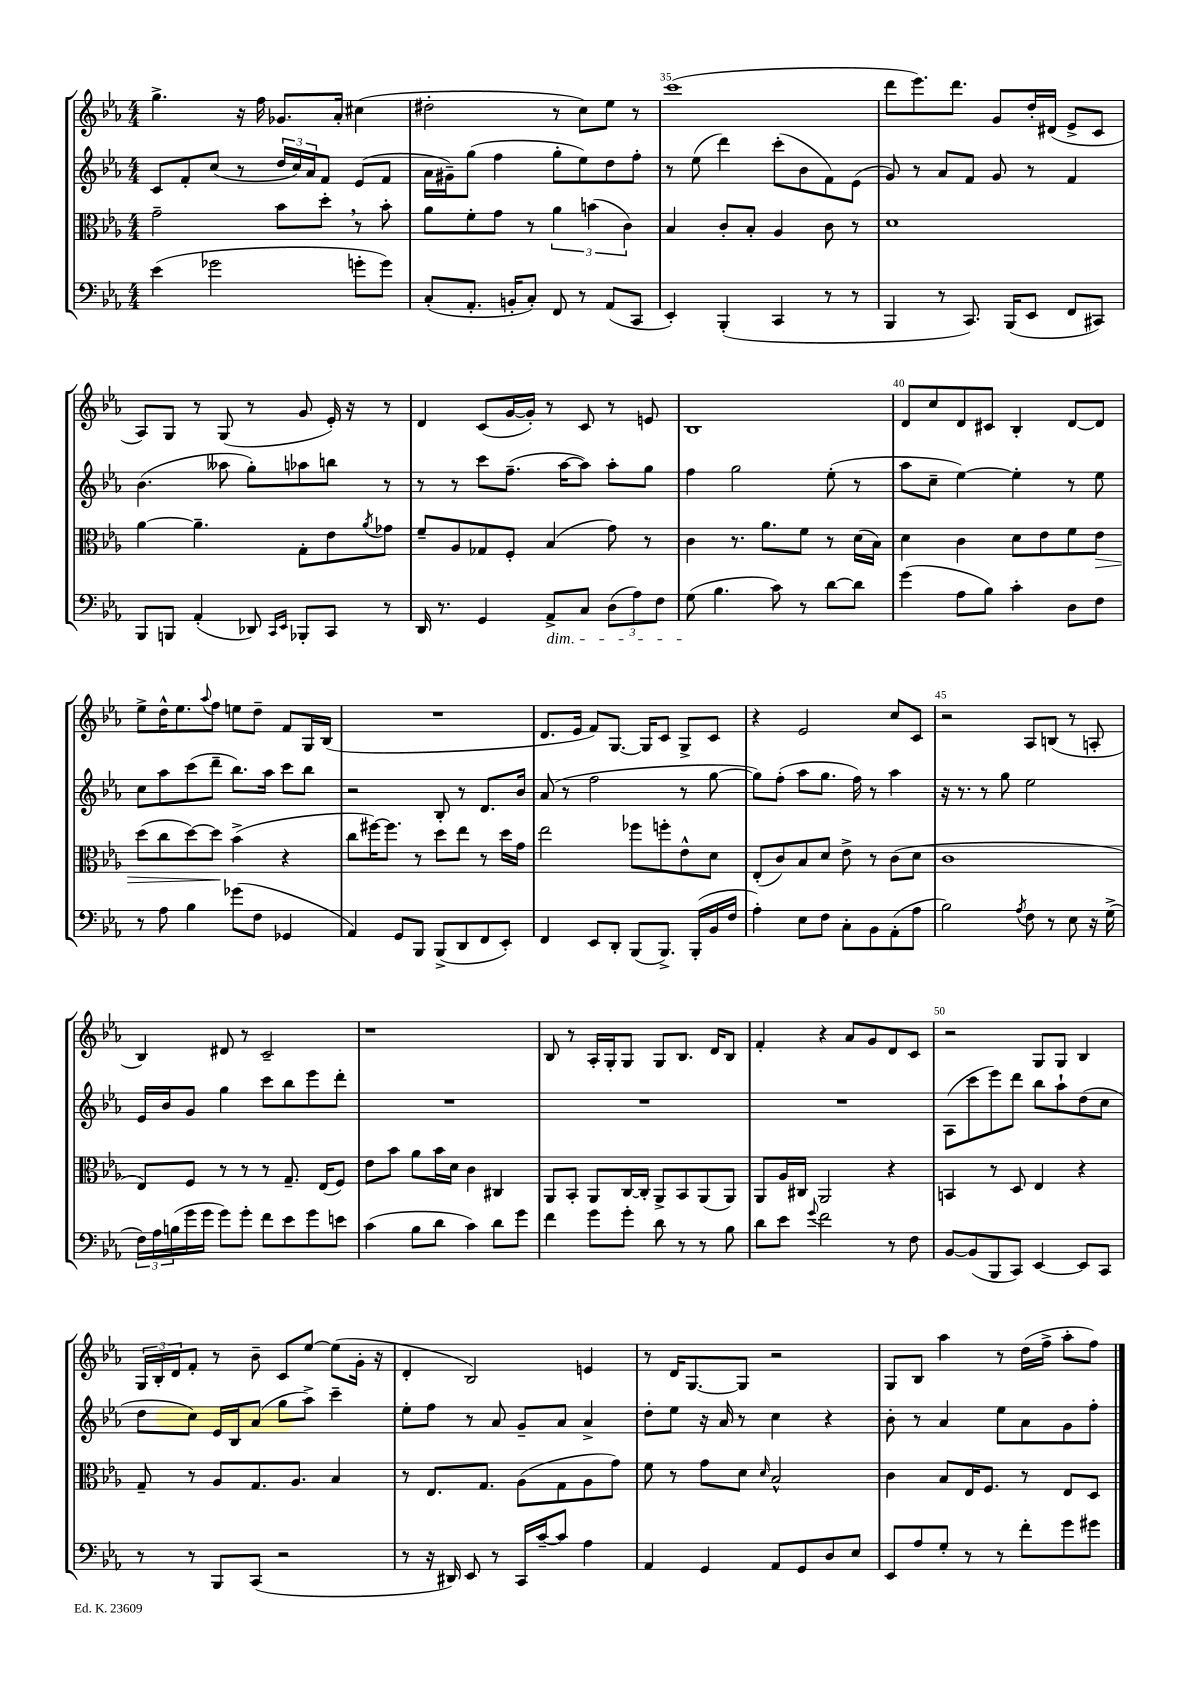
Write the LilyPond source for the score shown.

<<
\new StaffGroup <<
\new Staff = "s0" {
    \clef treble \key ees \major \numericTimeSignature \time 4/4
    g''4.-> r16 f''16 ges'8. aes'16-. cis''4( |
    dis''2-. r8 c''8) ees''8 r8 |
    c'''1( |
    d'''8 ees'''8.) d'''8. g'8 d''16-. dis'16( ees'8-> c'8 |
    aes8) g8 r8 g8( r8 g'8 ees'16-.) r16 r8 |
    d'4 c'8( g'16~ g'16-.) r8 c'8 r8 e'8 |
    bes1 |
    d'8 c''8 d'8 cis'8 bes4-. d'8~ d'8 |
    ees''8-> d''16-^ ees''8. \appoggiatura { aes''8 } f''8 e''8 d''8-- f'8 g16 bes16( |
    R1 |
    d'8. ees'16 f'8) g8.~ g16 c'8 g8-> c'8 |
    r4 ees'2 c''8 c'8 |
    r2 aes8 b8( r8 a8-. |
    bes4) dis'8 r8 c'2-- |
    r1 |
    bes8 r8 aes16-. g16-. g8 g8 bes8. d'16 bes8 |
    f'4-. r4 aes'8 g'8 d'8 c'8 |
    r2 g8 g8 bes4 |
    \tuplet 3/2 { g16 bes16-. d'16 } f'8-. r8 bes'8-- c'8 ees''8~ ees''8( g'16-. r16 |
    d'4-. bes2) e'4 |
    r8 d'16 g8.~ g8 r2 |
    g8 bes8 aes''4 r8 d''16( f''16-> aes''8-. f''8) \bar "|." |
}
\new Staff = "s1" {
    \clef treble \key ees \major \numericTimeSignature \time 4/4
    c'8 f'8-. c''8( r8 \tuplet 3/2 { d''16 c''16) aes'16 } f'8 ees'8( f'8 |
    aes'16 gis'16--) g''8( f''4 g''8-. ees''8) d''8 f''8-. |
    r8 ees''8( d'''4) c'''8-.( bes'8 f'8) ees'8( |
    g'8) r8 aes'8 f'8 g'8 r8 f'4 |
    bes'4.( aeses''8 g''8-.) aes''8 b''8 r8 |
    r8 r8 c'''8 f''8.--( aes''16~ aes''8) aes''8-. g''8 |
    f''4 g''2 ees''8-.( r8 |
    aes''8 c''8-- ees''4~) ees''4-. r8 ees''8 |
    c''8 aes''8 c'''8( d'''8-- bes''8.) aes''16 c'''8 bes''8 |
    r2 bes8-. r8 d'8. bes'16 |
    aes'8( r8 f''2 r8 g''8~ |
    g''8) f''8-.( aes''8 g''8. f''16) r8 aes''4 |
    r16 r8. r8 g''8 ees''2 |
    ees'16 bes'16 g'8 g''4 c'''8 bes''8 ees'''8 d'''8-. |
    R1 |
    R1 |
    R1 |
    aes8( c'''8 ees'''8) d'''8 bes''8 aes''8-! d''8( c''8 |
    d''8 c''8) ees'16 bes16 aes'8( g''8 aes''8->) c'''4-- |
    ees''8-. f''8 r8 aes'8 g'8-- aes'8 aes'4-> |
    d''8-. ees''8 r16 aes'16 r8 c''4 r4 |
    bes'8-. r8 aes'4 ees''8 aes'8 g'8 f''8-. \bar "|." |
}
\new Staff = "s2" {
    \clef alto \key ees \major \numericTimeSignature \time 4/4
    g'2-- bes'8 d''8-. \breathe r8 bes'8-. |
    aes'8 f'8-. g'8 r8 \tuplet 3/2 { aes'4 b'4( c'4) } |
    bes4 c'8-. bes8-. aes4 c'8 r8 |
    d'1 |
    aes'4~ aes'4.-- g8-. ees'8 \acciaccatura { aes'8 } ges'8 |
    f'8-- aes8 ges8 f8-. bes4( g'8) r8 |
    c'4 r8. aes'8. f'8 r8 d'16( bes16) |
    d'4 c'4 d'8 ees'8 f'8 ees'8\> |
    d''8( c''8 d''8~) d''8\! bes'4->( r4 |
    c''8 fis''16~) fis''8. r8 d''8 ees''8 r8 d''16 g'16 |
    ees''2 fes''8 f''8-. ees'8-^ d'8 |
    ees8-.( c'8) bes8 d'8 ees'8-> r8 c'8( d'8 |
    c'1 |
    ees8) f8 r8 r8 r8 g8.-- ees16( f8) |
    ees'8 bes'8 aes'8 bes'16 d'16 c'4 cis4 |
    aes,8 bes,8-. aes,8 c16~ c16-. aes,8-> bes,8 aes,8( aes,8) |
    aes,8 aes16 cis16 aes,2 r4 |
    b,4 r8 d8 ees4 r4 |
    g8-- r8 aes8 g8. aes8. bes4 |
    r8 ees8. g8. aes8( g8 aes8 g'8) |
    f'8 r8 g'8 d'8 \grace { d'16 } bes2-^ |
    c'4 bes8 ees16 f8. r8 ees8 d8 \bar "|." |
}
\new Staff = "s3" {
    \clef bass \key ees \major \numericTimeSignature \time 4/4
    ees'4( ges'2 g'8-. g'8) |
    c8-.( aes,8.-. b,16-. c8-.) f,8 r8 aes,8( c,8 |
    ees,4-.) bes,,4-.( c,4 r8 r8 |
    bes,,4 r8 c,8.) bes,,16( ees,8 f,8 cis,8) |
    bes,,8 b,,8 aes,4-.( des,8) \grace { c,16 ees,16 } bes,,8-. c,8 r8 |
    d,16 r8. g,4 aes,8->\dim c8 \tuplet 3/2 { d8( aes8) f8 } |
    g8\!( bes4. c'8) r8 d'8~ d'8 |
    g'4( aes8 bes8) c'4-. d8 f8 |
    r8 aes8 bes4 ges'8( f8 ges,4 |
    aes,4) g,8 bes,,8 bes,,8->( d,8 f,8 ees,8-.) |
    f,4 ees,8 d,8-. bes,,8( bes,,8.->) bes,,16-.( bes,16 f16 |
    aes4-.) ees8 f8 c8-. bes,8 aes,8-.( aes8 |
    bes2) \acciaccatura { aes8 } f8 r8 ees8 r16 g16->( |
    \tuplet 3/2 { f16) aes16 b16( } g'16 g'16 g'8) g'8-. f'8 ees'8 g'8 e'8 |
    c'4( bes8 d'8 c'4) d'8 g'8 |
    f'4 g'8 g'8-. d'8 r8 r8 bes8 |
    d'8 ees'8 \appoggiatura { g'8 } f'2 r8 f8 |
    bes,8~ bes,8( bes,,8 c,8) ees,4~ ees,8 c,8 |
    r8 r8 bes,,8 c,8( r2 |
    r8 r16 dis,16) ees,8 r8 c,16 c'16~-- c'8 aes4 |
    aes,4 g,4 aes,8 g,8 d8 ees8 |
    ees,8 aes8 g8-. r8 r8 f'8-. g'8 gis'8 \bar "|." |
}
>>
>>
\layout { \context { \Score currentBarNumber = #33 \override BarNumber.break-visibility = ##(#f #t #t) barNumberVisibility = #(every-nth-bar-number-visible 5) } }
